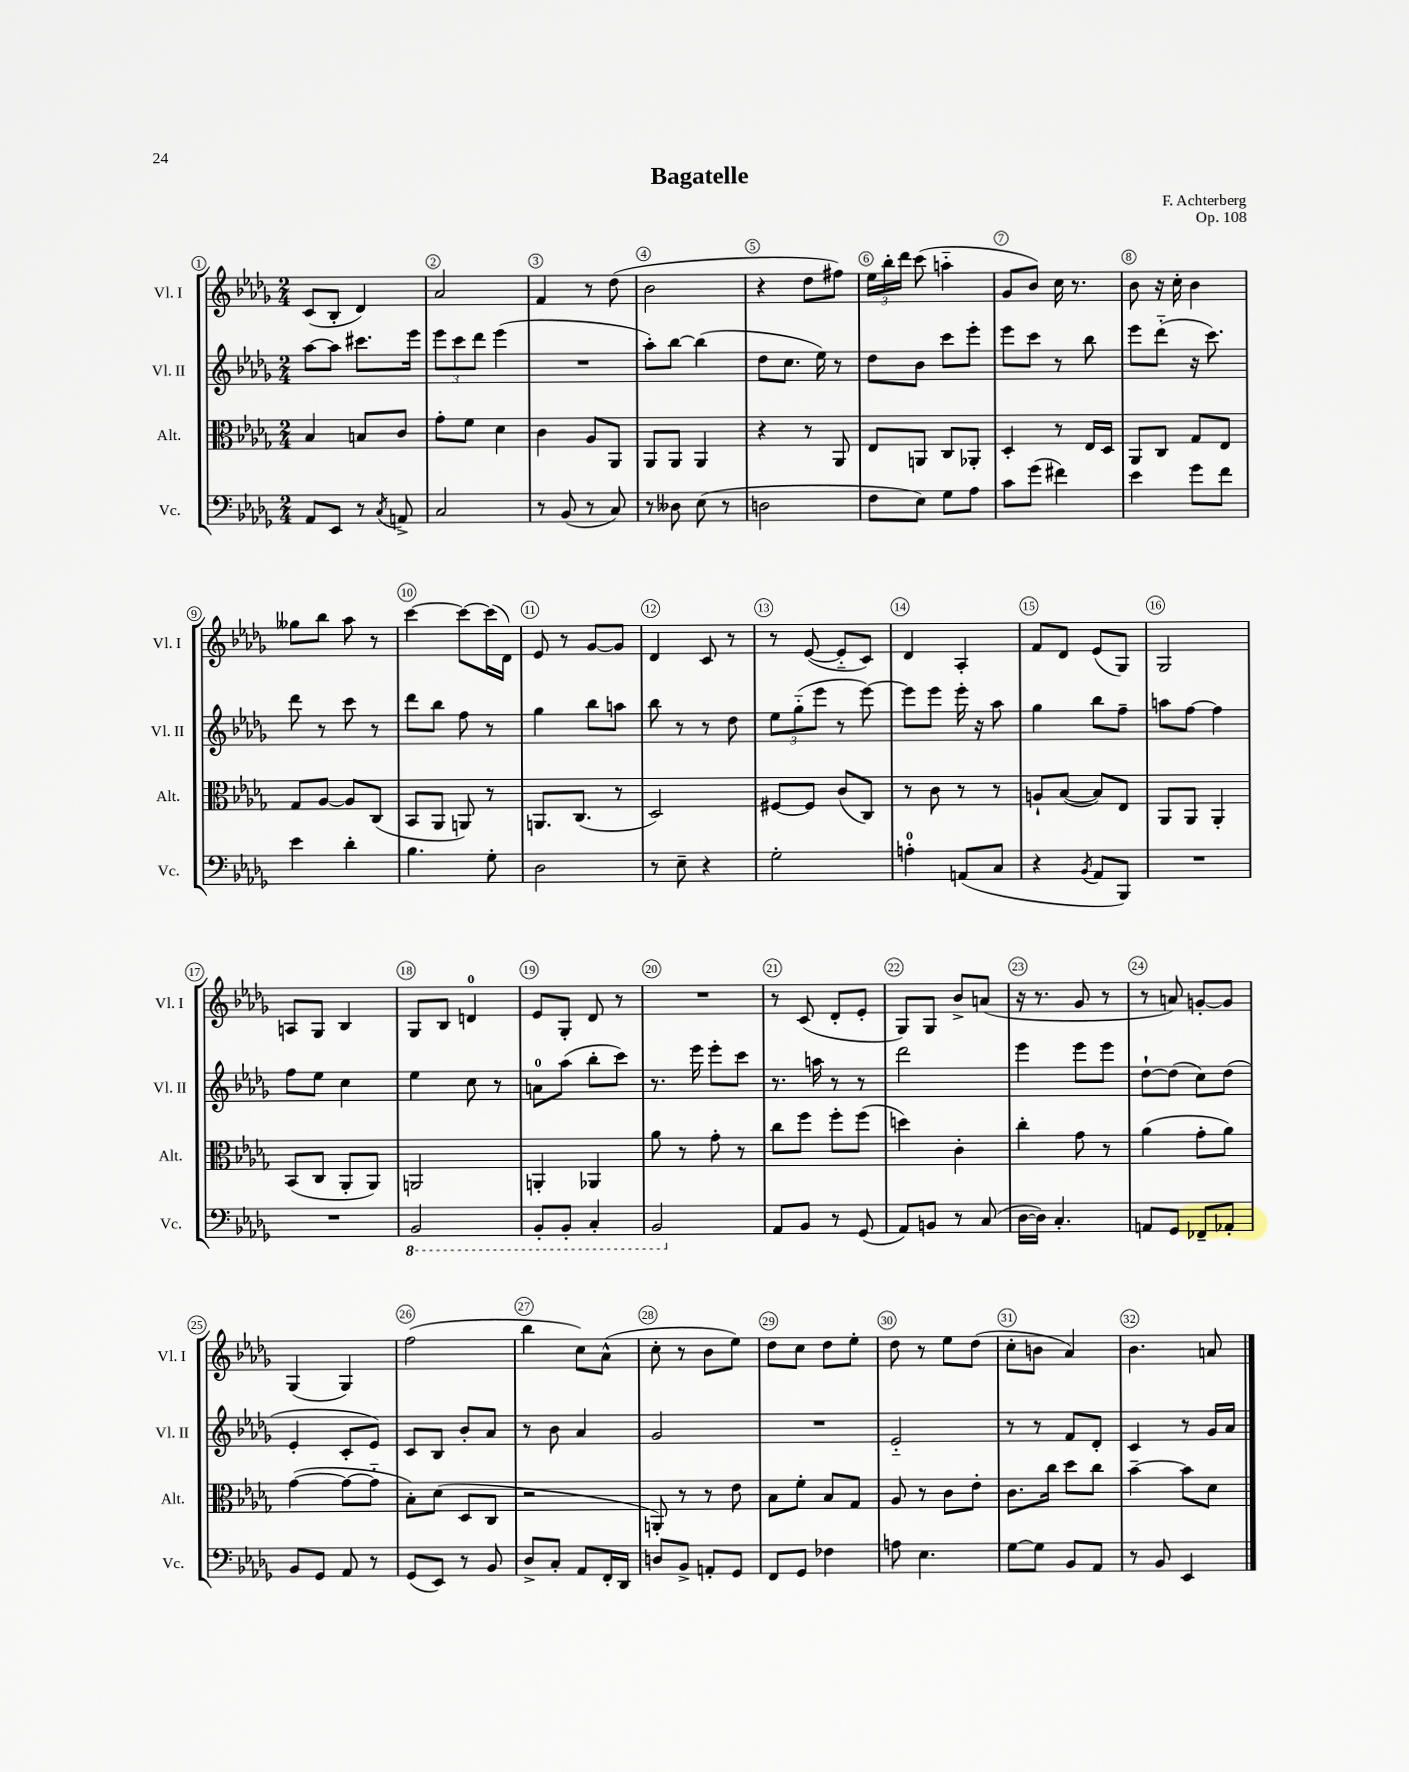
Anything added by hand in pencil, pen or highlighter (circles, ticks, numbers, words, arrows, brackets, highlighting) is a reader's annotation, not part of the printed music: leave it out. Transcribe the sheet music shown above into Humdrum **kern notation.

**kern	**kern	**kern	**kern
*staff4	*staff3	*staff2	*staff1
*clefF4	*clefC3	*clefG2	*clefG2
*k[b-e-a-d-g-]	*k[b-e-a-d-g-]	*k[b-e-a-d-g-]	*k[b-e-a-d-g-]
*M2/4	*M2/4	*M2/4	*M2/4
8AA-/L	4B-/	[8aa-\L	(8c/L
8EE-/J	.	8aa-\]J	8B-'/J
8r	8B/L	8.ccc#\L	4d-/)
8qC/	.	.	.
8AA^/	8c/J	.	.
.	.	16eee-\Jk	.
=	=	=	=
2C/	8g-'\L	12eee-\L	2a-/
.	.	12ccc\	.
.	8f\J	.	.
.	.	12ddd-\J	.
.	4d-\	(4eee-\	.
=	=	=	=
8r	4c\	2r	4f/
(8BB-/	.	.	.
8r	8A-/L	.	8r
8C/)	8AA-/J	.	(8dd-\
=	=	=	=
8r	8AA-/L	8aa-'\L)	2b-\
8D--\	8AA-/J	[8bb-\J	.
(8E-\	4AA-/	(4bb-\]	.
8r	.	.	.
=	=	=	=
2D\	4r	8dd-\L	4r
.	.	8.cc\J	.
.	8r	.	8dd-\L
.	.	16ee-\)	.
.	8AA-/	8r	8ff#\J)
=	=	=	=
8F\L	8E-/L	8dd-\L	24ee-\LL
.	.	.	24bb-'\
.	.	.	24ddd-\JJ
8E-\J)	8AA/J	8b-\J	(8ccc\
8G-\L	8C/L	8ccc\L	4aa'~\
8A-\J	8AA-'/J	8eee-'\J	.
=	=	=	=
8c\L	4D-'/	8eee-\L	8g-/L
(8g-\J	.	8ccc\J	8b-/J)
4f#\)	8r	8r	16cc\
.	.	.	8.r
.	16E-/LL	8bb-\	.
.	16D-/JJ	.	.
=	=	=	=
4e-\	8AA-/L	8eee-\L	8b-\
.	8C/J	(8ddd-'~\J	16r
.	.	.	16cc'\
8g-\L	8G-/L	16r	4b-\
.	.	8.ccc\)	.
8f\J	8E-/J	.	.
=	=	=	=
4e-\	8G-/L	8ddd-\	8gg--\L
.	[8A-/J	8r	8bb-\J
4d-'\	8A-/]L	8ccc\	8aa-\
.	(8C/J	8r	8r
=	=	=	=
4.B-\	8BB-/L	8ddd-\L	[4ccc\
.	8AA-/J	8bb-\J	.
.	8AA/)	8ff\	8ccc\_L
8G-'\	8r	8r	(16ccc\]L
.	.	.	16d-\JJ)
=	=	=	=
2D-\	8.AA/L	4gg-\	8e-/
.	.	.	8r
.	(8.C/J	.	.
.	.	8bb-\L	[8g-/L
.	8r	8aa\J	8g-/]J
=	=	=	=
8r	2D-/)	8bb-\	4d-/
8E-~\	.	8r	.
4r	.	8r	8c/
.	.	8dd-\	8r
=	=	=	=
2G-'\	[8F#/L	12ee-\L	8r
.	.	(12gg-'~\	.
.	8F#/]J	.	([8e-/
.	.	12eee-\J	.
.	(8c/L	8r	8e-'~/]L
.	8C/J)	[8eee-\)	8c/J)
=	=	=	=
4A'\	8r	8eee-\]L	4d-/
.	8c\	8eee-\J	.
(8AA/L	8r	16eee-'\	4A-'/
.	.	16r	.
8C/J	8r	8aa-\	.
=	=	=	=
4r	8A`/L	4gg-\	8f/L
.	([8B-/J	.	8d-/J
8qBB-/	.	.	.
8AA-/L	8B-/]L)	8bb-\L	(8e-/L
8BBB-/J)	8E-/J	8ff~\J	8G-/J)
=	=	=	=
2r	8AA-/L	8aa\L	2G-/
.	8AA-/J	[8ff\J	.
.	4AA-'/	4ff\]	.
=	=	=	=
2r	(8BB-/L	8ff\L	8A/L
.	8C/J	8ee-\J	8G-/J
.	8AA-'/L	4cc\	4B-/
.	8AA-/J)	.	.
=	=	=	=
2BBB-/	2AA/	4ee-\	8G-/L
.	.	.	8B-/J
.	.	8cc\	4d/
.	.	8r	.
=	=	=	=
8BBB-'/L	4AA'/	8a\L	8e-/L
8BBB-'/J	.	(8aa-\J	8G-'/J
4CC'/	4AA-/	8bb-'\L	8d-/
.	.	8ccc\J)	8r
=	=	=	=
2BBB-/	8a-\	8.r	2r
.	8r	.	.
.	.	16eee-\	.
.	8g-'\	8eee-'\L	.
.	8r	8ccc\J	.
=	=	=	=
8AA-/L	8cc\L	8.r	8r
8BB-/J	8ff\J	.	(8c/
.	.	16aa\	.
8r	8ff'\L	8r	8d-'/L
(8GG-/	(8ff\J	8r	8e-'/J
=	=	=	=
8AA-/L)	4dd\)	2ddd-\	8G-/L)
8BB/J	.	.	8G-/J
8r	4c'\	.	8b-^/L
(8C/	.	.	(8a/J
=	=	=	=
[16D-\LL	4cc'\	4eee-\	16r
16D-\]JJ)	.	.	8.r
4.C'/	.	.	.
.	8g-\	8eee-\L	8g-/
.	8r	8eee-\J	8r
=	=	=	=
8AA/L	(4a-\	[8dd-`\L	8r
8GG-/J	.	(8dd-\]J	8a/)
8FF-~/L	8g-'\L	8cc\L)	[8g'/L
8AA-'/J	8a-\J)	(8dd-\J	8g/]J
=	=	=	=
8BB-/L	([4g-\	4e-'/	(4G-/
8GG-/J	.	.	.
8AA-/	8g-\_L	8c'/L	4G-/)
8r	8g-'~\]J	8e-/J)	.
=	=	=	=
(8GG-/L	8B-'\L)	8c/L	(2ff\
8EE-/J)	(8d-\J	8B-/J	.
8r	8D-/L	8b-'/L	.
8BB-/	8C/J	8a-/J	.
=	=	=	=
8D-^/L	2r	8r	4bb-\
8C'/J	.	8b-\	.
8AA-/L	.	4a-/	8cc\L)
16FF'/L	.	.	(8a-^^\J
16DD-/JJ	.	.	.
=	=	=	=
8D/L	8AA'/)	2g-/	8cc'\
8BB-^/J	8r	.	8r
8AA'/L	8r	.	8b-\L
8GG-/J	8e-\	.	8ee-\J)
=	=	=	=
8FF/L	8B-\L	2r	8dd-\L
8GG-/J	8f'\J	.	8cc\J
4F-\	8B-/L	.	8dd-\L
.	8G-/J	.	8ee-'\J
=	=	=	=
8A\	8A-/	2e-'~/	8dd-\
4.E-\	8r	.	8r
.	8c\L	.	8ee-\L
.	8e-'\J	.	(8dd-\J
=	=	=	=
[8G-\L	8.c\L	8r	8cc'\L
8G-\]J	.	8r	8b\J
.	16cc\Jk	.	.
8BB-/L	8dd-\L	8f/L	4a-/)
8AA-/J	8cc\J	8d-'/J	.
=	=	=	=
8r	[4b-~\	4c/	4.b-\
8BB-/	.	.	.
4EE-/	8b-\]L	8r	.
.	8d-\J	16g-/LL	8a/
.	.	16a-/JJ	.
==	==	==	==
*-	*-	*-	*-
